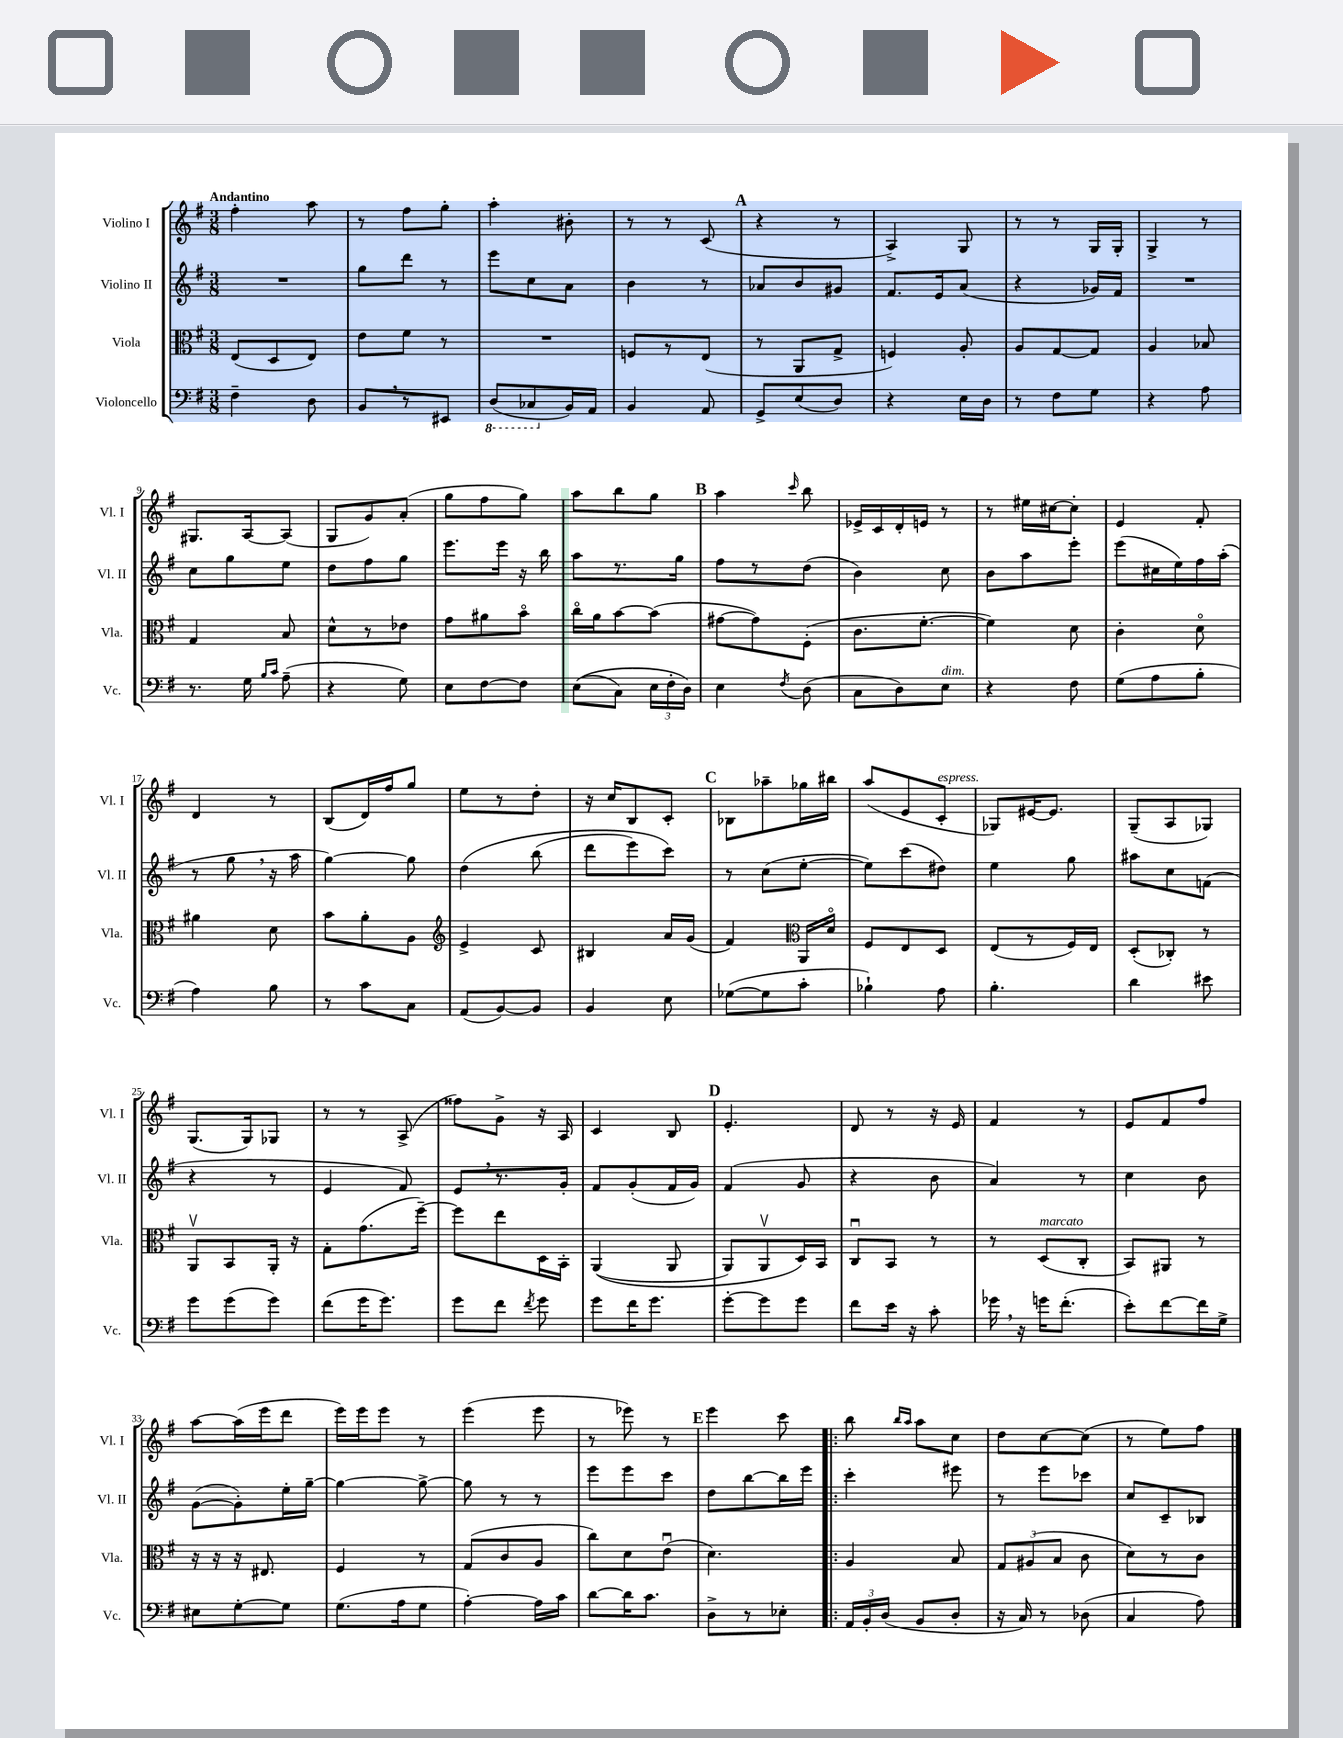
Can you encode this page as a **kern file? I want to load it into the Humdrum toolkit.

**kern	**kern	**kern	**kern
*part4	*part3	*part2	*part1
*staff4	*staff3	*staff2	*staff1
*I"Violoncello	*I"Viola	*I"Violino II	*I"Violino I
*I'Vc.	*I'Vla.	*I'Vl. II	*I'Vl. I
*clefF4	*clefC3	*clefG2	*clefG2
*k[f#]	*k[f#]	*k[f#]	*k[f#]
*M3/8	*M3/8	*M3/8	*M3/8
=1	=1	=1	=1
!	!	!	!LO:TX:a:B:t=Andantino
4F#~\	(8E/L	4.r	4ff#'\
.	8D/	.	.
8D\	8E/J)	.	8aa\
=2	=2	=2	=2
8BB,/L	8e\L	8gg\L	8r
8r	8f#\J	8ddd\J	8ff#\L
8EE#X/J	8r	8r	8gg'\J
=3	=3	=3	=3
*8ba	*	*	*
(8DD/L	4.r	8eee\L	4aa'\
8CC-X/	.	8cc\	.
*X8ba	*	*	*
16BB/L)	.	8a\J	8b#X'\
16AA/JJ	.	.	.
=4	=4	=4	=4
4BB/	8Fn/L	4b\	8r
.	8r	.	8r
8AA/	(8E/J	8r	(8c/
!!LO:REH:place=s1:t=A
=5	=5	=5	=5
8GG^/L	8r	8a-X/L	4r
(8E/	8AA/L	8b/	.
8D/J)	8G^/J	8g#X/J	8r
=6	=6	=6	=6
4r	4Fn/)	8.f#/L	4A^/)
.	.	16e/k	.
16E\LL	8A'/	(8a/J	8G/
16D\JJ	.	.	.
=7	=7	=7	=7
8r	8A/L	4r	8r
8F#\L	[8G/	.	8r
8G\J	8G/J]	16g-X/LL)	16G/LL
.	.	16f#/JJ	16G'/JJ
=8	=8	=8	=8
4r	4A/	4.r	4G^/
8A\	8B-X/	.	8r
!!LO:LB:g=z
=9	=9	=9	=9
8.r	4G/	8cc\L	8.G#X/L
.	.	8gg\	.
16G\	.	.	[16A/k
16qqB/LL	.	.	.
16qqc/JJ	.	.	.
(8A~\	8B/	8ee\J	(8A/J]
=10	=10	=10	=10
4r	8d^^\L	8dd\L	8G/L
.	8r	8ff#\	8g/)
8G\)	8e-X\J	8gg\J	(8a'/J
=11	=11	=11	=11
8E\L	8g\L	8.eee\L	8gg\L
[8F#\	8a#X\	.	8ff#\
.	.	16eee\Jk	.
8F#\J]	8b\J	16r	8gg\J)
.	.	16bb\	.
=12	=12	=12	=12
((8E\L	16cc\LL	8aa\L	8aa\L
.	16a\J	.	.
8C\J)	[8b\	8.r	8bb\
24E\LL	(8b\J]	.	8gg\J
24F#'\	.	.	.
.	.	16gg\Jk	.
24D\JJ)	.	.	.
!!LO:REH:place=s1:t=B
=13	=13	=13	=13
4E\	[8g#X\L	8ff#\L	4aa\
.	8g#\])	8r	.
8qF#/	.	.	16qqccc/
(8D\	(8F#'\J	(8dd\J	8bb\
=14	=14	=14	=14
8C\L	8.c\L	4b\)	16e-X^/LL
.	.	.	16c/
8D\)	.	.	16d'/
.	[8.f#'\J	.	16en/JJ
!LO:TX:a:i:t=dim.	!	!	!
8E\J	.	8cc\	8r
=15	=15	=15	=15
4r	4f#\])	8b\L	8r
.	.	8aa\	16ee#X\LL
.	.	.	[16cc#X\J
8F#\	8d\	8eee'\J	8cc#'\J]
=16	=16	=16	=16
(8G\L	4c'\	(8eee\L	4e/
8A\	.	16cc#X\L	.
.	.	16ee\)	.
8B'\J	8d\	16ff#\	8f#'/
.	.	(16aa'\JJ	.
!!LO:LB:g=z
=17	=17	=17	=17
4A\)	4a#X\	8r	4d/
.	.	8gg,\	.
8B\	8d\	16r	8r
.	.	16aa\	.
=18	=18	=18	=18
8r	8b\L	[4gg\)	(8B/L
8c\L	8a'\	.	16d/L)
.	.	.	16ff#/J
8C\J	8A\J	8gg\]	8gg/J
=19	=19	=19	=19
*	*clefG2	*	*
(8AA/L	4e^/	(4dd\	8ee\L
[8BB/)	.	.	8r
8BB/J]	8c/	(8bb\	8dd'\J
=20	=20	=20	=20
4BB/	4B#X/	8ddd\L	16r
.	.	.	16cc/KL
.	.	8eee\)	8B/
8E\	16a/LL	8ccc\J)	8c'/J
.	(16g/JJ	.	.
!!LO:REH:place=s1:t=C
=21	=21	=21	=21
([8G-X\L	4f#/)	8r	8B-X\L
8G-\]	.	(8cc\L	8aa-X~\
*	*clefC3	*	*
8c'\J	16AA/LL	[8ee'\J	16gg-X\L
.	16d/JJ	.	16bb#X\JJ
=22	=22	=22	=22
4B-X`\)	8F#/L	8ee\L])	(8aa/L
.	8E/	(8ccc\	8e/
!	!	!	!LO:TX:a:i:t=espress.
8A\	8D/J	8dd#X\J)	8c'/J
=23	=23	=23	=23
4.B'\	(8E/L	4ee\	8G-X/L)
.	8r	.	[16e#X/K
.	.	.	8.e#/J]
.	16F#/L)	8gg\	.
.	16E/JJ	.	.
=24	=24	=24	=24
4d\	(8D'/L	8aa#X\L	(8G~/L
.	8C-X'/J)	8cc\	8A/
8e#X\	8r	(8fn\J	8G-X/J)
!!LO:LB:g=z
=25	=25	=25	=25
8g\L	8AAv/L	4r	(8.G/L
(8g\	8BB/	.	.
.	.	.	16G/k)
8g\J)	16AA'/Jk	8r	8G-X/J
.	16r	.	.
=26	=26	=26	=26
(8f#\L	8G'\L	4e/	8r
16g\K	(8.g\	.	8r
8.g\J)	.	.	.
.	.	8f#/)	(8A^/
.	[16ff#~\Jk)	.	.
=27	=27	=27	=27
8g\L	8ff#\L]	8e,/L	8ff##X\L)
8f#\J	8ee\	8.r	8g^\J
8qf#/	.	.	.
8g\	16D\L	.	16r
.	16BB'\JJ	16g'/Jk	16A/
=28	=28	=28	=28
8g\L	((4AA/	8f#/L	4c/
16f#\K	.	(8g'/	.
8.g\J	.	.	.
.	8AA/	16f#/L	8B/
.	.	16g/JJ)	.
!!LO:REH:place=s1:t=D
=29	=29	=29	=29
[8g'\L	8AA/L)	(4f#/	4.e'/
8g\]	8AAv/	.	.
8g\J	16D/L)	8g/	.
.	16BB/JJ	.	.
=30	=30	=30	=30
8f#\L	8Cu/L	4r	8d/
16e\Jk	8BB/J	.	8r
16r	.	.	.
8c'\	8r	8b\	16r
.	.	.	16e/
=31	=31	=31	=31
16g-X,\	8r	4a/)	4f#/
16r	.	.	.
!	!LO:TX:a:i:t=marcato	!	!
16gn\KL	(8D/L	.	.
(8.f#'\J	.	.	.
.	8C'/J	8r	8r
=32	=32	=32	=32
8e'\L)	8BB/L)	4cc\	8e/L
[8f#\	8AA#X/J	.	8f#/
16f#\L]	8r	8b\	8ff#/J
16G^\JJ	.	.	.
!!LO:LB:g=z
=33	=33	=33	=33
8E#X\L	16r	([8g\L	[8aa\L
.	16r	.	.
[8G'\	16r	8g'\])	(16aa\L]
.	8.E#X/	.	16eee\J
8G\J]	.	16ee'\L	8ddd\J
.	.	[16gg~\JJ	.
=34	=34	=34	=34
(8.G\L	4F#/	4gg\_	16eee\LL)
.	.	.	16eee\J
.	.	.	8eee\J
16A\k	.	.	.
8G\J	8r	8gg^\_	8r
=35	=35	=35	=35
[4A'\)	(8G/L	8gg\]	(4eee\
.	8c/	8r	.
16A\LL]	8A/J	8r	8eee\
16c\JJ	.	.	.
=36	=36	=36	=36
[8d\L	8cc\L)	8eee\L	8r
16d\K]	8d\	8eee\	8eee-X\)
8.c\J	.	.	.
.	(8eu\J	8ccc\J	8r
!!LO:REH:place=s1:t=E
=37	=37	=37	=37
8D^\L	4.d\)	8dd\L	4eee\
8r	.	[8bb\	.
8E-X'\J	.	16bb\L]	8ccc\
.	.	16eee\JJ	.
=38!|:	=38!|:	=38!|:	=38!|:
24AA/LL	4A/	4ccc'\	8bb\
24BB'/	.	.	.
(24D/JJ	.	.	.
.	.	.	16qqbb/LL
.	.	.	16qqaa/JJ
8BB/L	.	.	8aa\L
8D'/J	8B/	8eee#X\	8cc\J
=39	=39	=39	=39
16r	12G/L	8r	8dd\L
16C/)	.	.	.
.	(12A#X/	.	.
8r	.	8eee\L	[8cc\
.	12B/J	.	.
(8D-X\	8c\	8ccc-X\J	(8cc\J]
=40	=40	=40	=40
4C/	8d\L)	8cc/L	8r
.	8r	8c~/	8ee\L)
8A\)	8c\J	8B-X/J	8ff#\J
==	==	==	==
*-	*-	*-	*-
